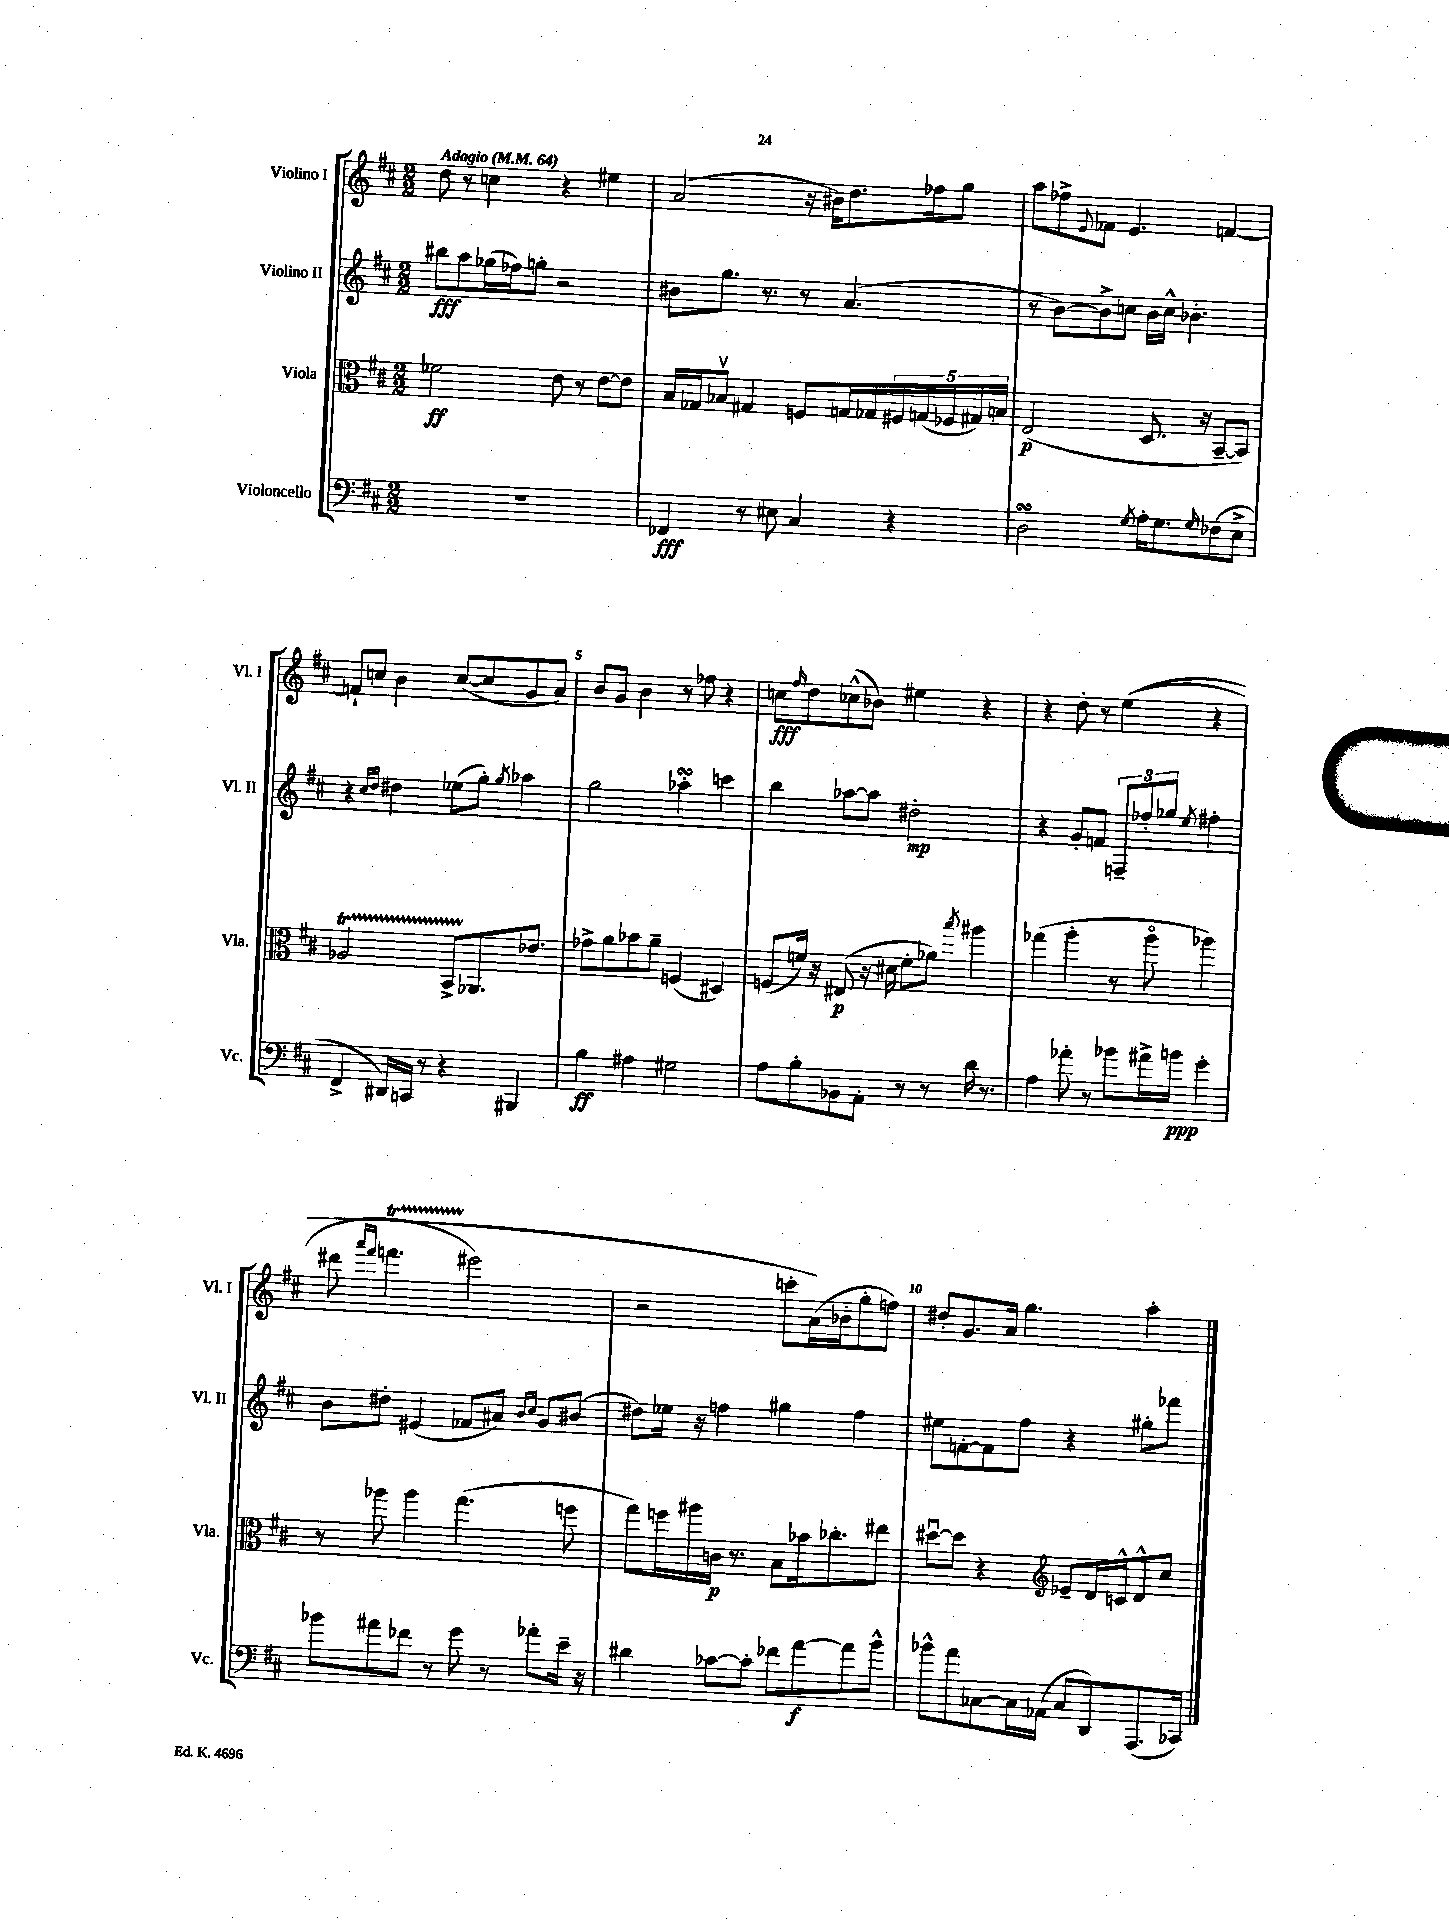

**kern	**kern	**kern	**kern
*staff4	*staff3	*staff2	*staff1
*clefF4	*clefC3	*clefG2	*clefG2
*k[f#c#]	*k[f#c#]	*k[f#c#]	*k[f#c#]
*M2/2	*M2/2	*M2/2	*M2/2
*MM64	*MM64	*MM64	*MM64
1r	2f-	8bb#	8dd
.	.	8aa	8r
.	.	(16gg-	4cc
.	.	16ff-)	.
.	.	8gg'	.
.	8e	2r	4r
.	8r	.	.
.	[8e	.	4ee#
.	8e]	.	.
=	=	=	=
4FF-	16B	8b#	(2a
.	16G-	.	.
.	8B-v	8.gg	.
8r	4G#	.	.
.	.	8.r	.
8E#	.	.	.
4C#	8F	8r	16r
.	.	.	16b#)
.	16G	(4.a	8.dd
.	16G-	.	.
4r	20F#	.	.
.	(20G	.	.
.	.	.	16ff-
.	20F-	.	.
.	.	.	8gg
.	20G#)	.	.
.	20B	.	.
=	=	=	=
2D	(2E	8r	8aa
.	.	[8b)	8ff-^
.	.	.	8qqe
.	.	8b^]	8f-
.	.	8cc	4.e
8qG	.	.	.
16A'	8.D	16b	.
8.G	.	16cc^^	.
.	.	4.b-'	.
.	16r	.	.
16qqG	.	.	.
(8F-	[8BB~	.	[4f
8E^	8BB])	.	.
=	=	=	=
4FF#^	2A-	4r	8f`]
.	.	.	8cc
.	.	16qqcc#	.
.	.	16qqdd	.
16DD#)	.	4dd#	4b
16CC	.	.	.
8r	.	.	.
4r	8BB^	(8ee-	([8cc
.	8.AA-	8gg')	8cc]
.	.	8qgg	.
4BBB#	.	4aa-	8g
.	8.e-	.	.
.	.	.	8a)
=	=	=	=
4B	8g-^	2gg	8b
.	8a	.	8g
4A#	8b-	.	4b
.	8a~	.	.
2G#	(4F	4aa-'	8r
.	.	.	8ff-
.	4D#)	4ccc	4r
=	=	=	=
8A	(8F	4bb	8cc
.	.	.	16qqff#
8B'	16f)	.	8dd
.	16r	.	.
8BB-	(8E#	[8aa-	(8cc-^^
8AA'	16r	8aa-]	8b-)
.	16d#	.	.
8r	8f'	2dd#'	4ee#
8r	8a-)	.	.
.	8qbb	.	.
16d	4aa#	.	4r
8.r	.	.	.
=	=	=	=
4A	(4gg-	4r	4r
8a-'	4aa'	8g'	8dd'
8r	.	8f	8r
8b-	8r	12F~	&((4ee
.	.	12ff-'	.
16a#^	8aao	.	.
.	.	12gg-	.
16b	.	.	.
.	.	8qee	.
4g'	4aa-)	4ff#'	4r
=	=	=	=
8b-	8r	8b	8ddd#
.	.	.	16qqaaa
.	.	.	16qqfff#
8a#	8aa-	8dd#'	4.fff
8f-	4aa-	(4e#	.
8r	.	.	.
8g	(4.gg	8f-	2eee#)
8r	.	8a#)	.
.	.	16qqb	.
.	.	16qqcc#	.
8a-'	.	8g	.
16e~	8ff	(8b#	.
16r	.	.	.
=	=	=	=
4d#	8gg)	8dd#)	2r
.	16ff	16ee-	.
.	16aa#	16r	.
[8c-	16c	4ff	.
.	8.r	.	.
8c-']	.	.	.
8f-	8B	4gg#	8ccc'
[8a	16b-	.	(16a&)
.	8.cc-'	.	16b-'
8a]	.	4ff	8gg'
8b^^	8ee#	.	8ff)
=	=	=	=
8b-^^	[8dd#u	8ee#	8dd#'
8a	8dd#]	[8f'	8.g
[8C-	4r	8f]	.
.	.	.	16a
16C-]	.	8ff#	4.gg
(16AA-	.	.	.
*	*clefG2	*	*
8C-	8e-~	4r	.
8DD)	16d	.	.
.	16c^^	.	.
(8.AAA	8d^^	8gg#'	4aa'
.	8cc#	8fff-	.
16CC-)	.	.	.
==	==	==	==
*-	*-	*-	*-
